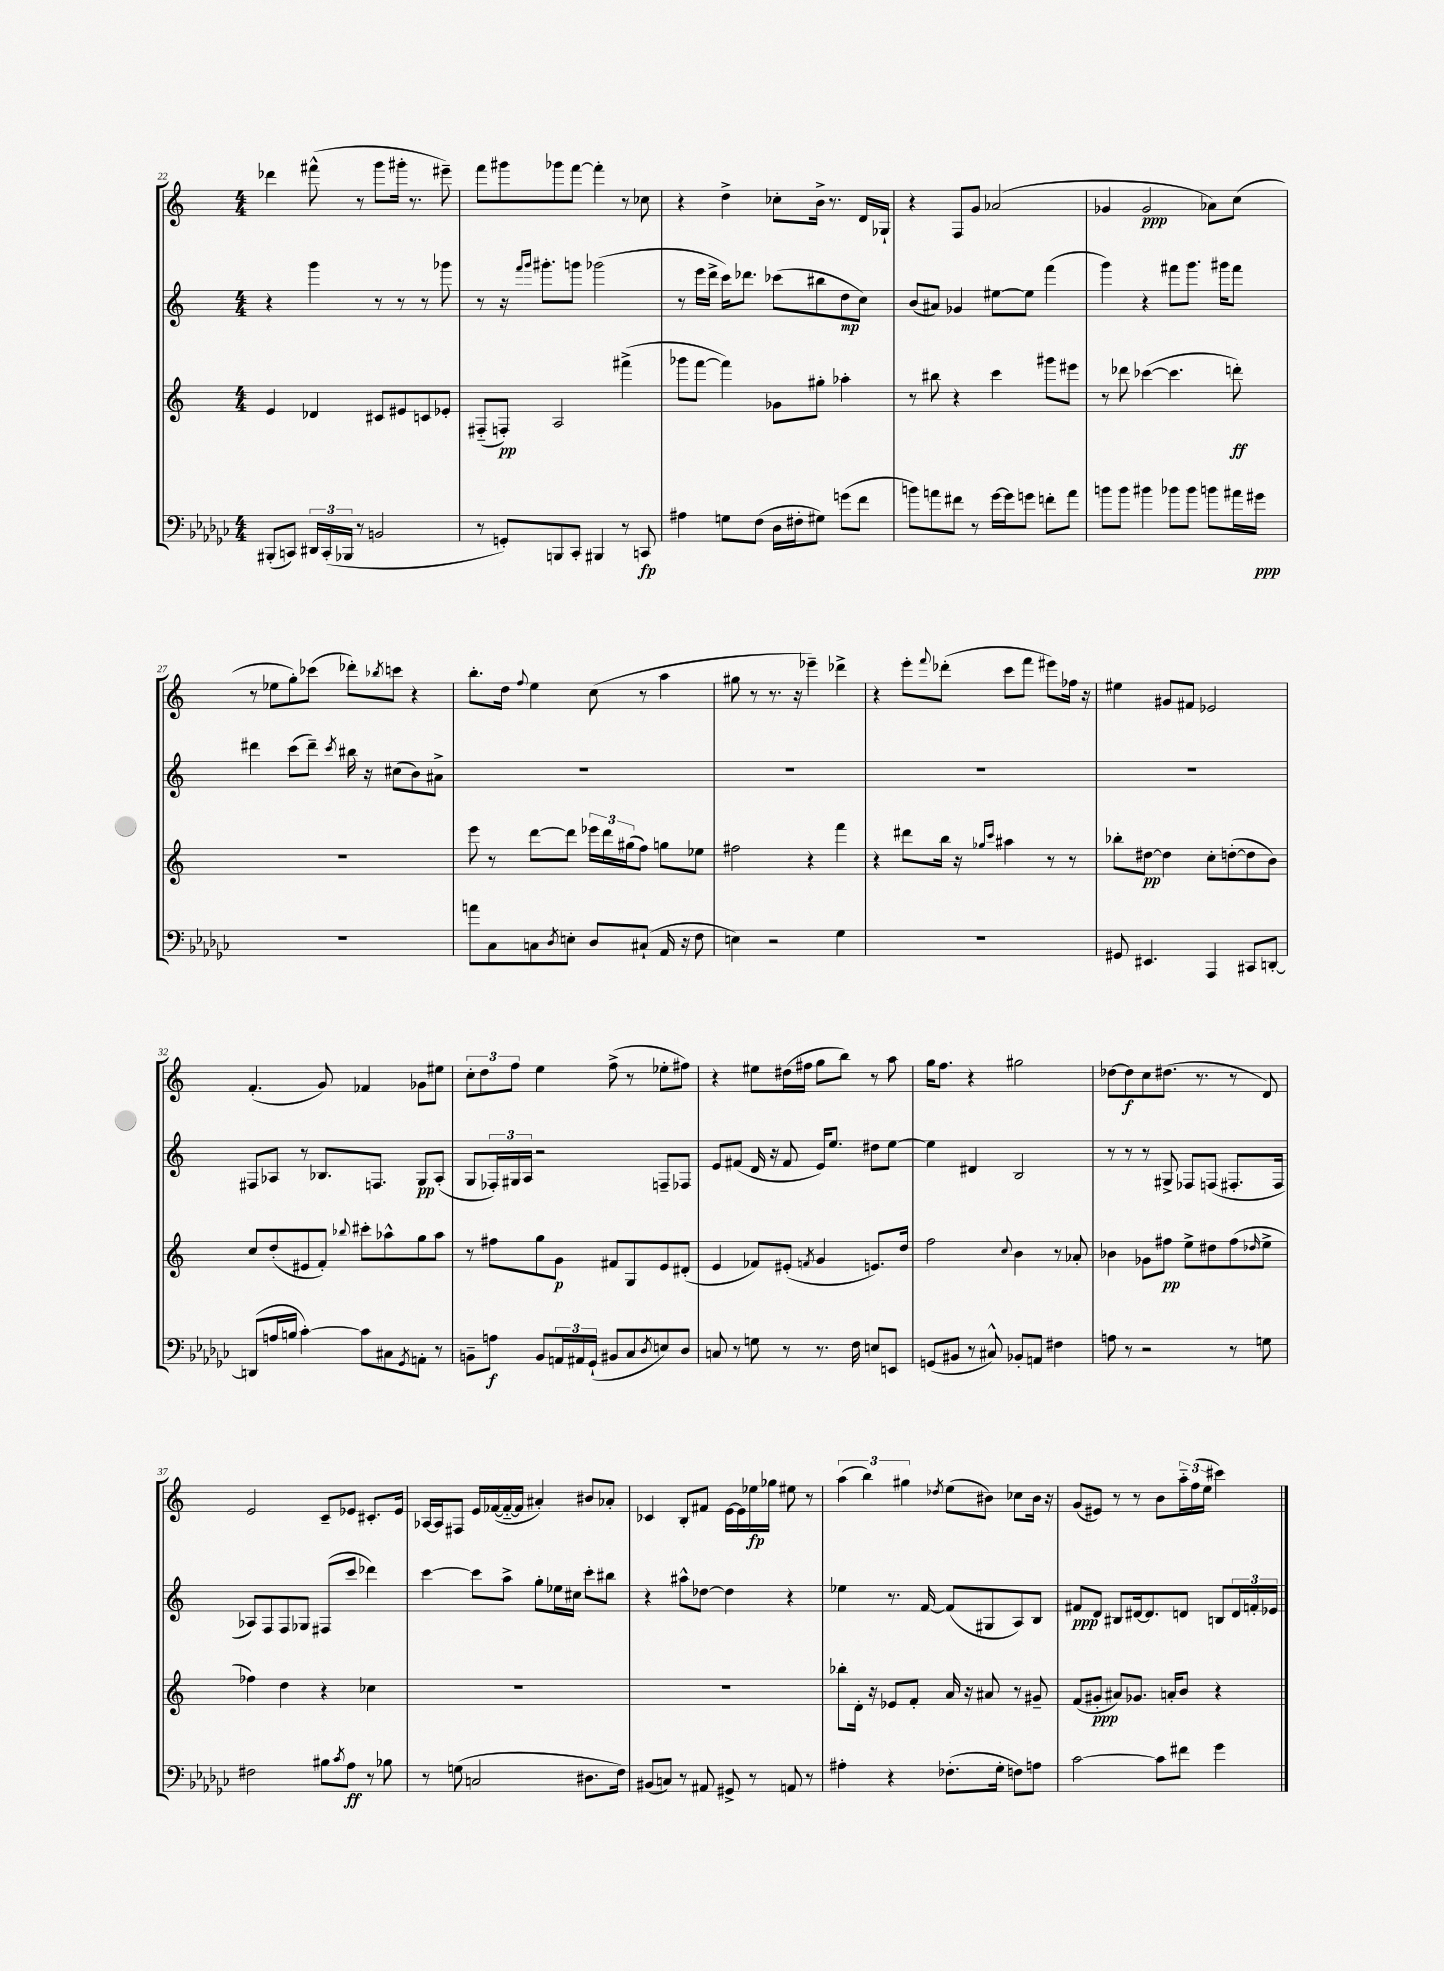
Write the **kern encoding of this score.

**kern	**kern	**kern	**kern
*staff4	*staff3	*staff2	*staff1
*clefF4	*clefG2	*clefG2	*clefG2
*k[b-e-a-d-g-c-]	*k[]	*k[]	*k[]
*M4/4	*M4/4	*M4/4	*M4/4
(8BBB#'/L	4e/	4r	4ddd-\
8CC/J)	.	.	.
24DD#/LL	4d-/	4ggg\	(8fff#^^\
(24CC'/	.	.	.
24BBB-/JJ	.	.	.
8r	.	.	8r
2BB/	8c#/L	8r	8ggg\L
.	8e#/	8r	16ggg#'\Jk
.	.	.	8.r
.	8c/	8r	.
.	8e-'/J	8ggg-\	8eee#~\)
=	=	=	=
8r	(8F#'~/L	8r	8fff\L
8GG'/L)	8F'/J)	16r	8ggg#\
.	.	16qqfff/LL	.
.	.	16qqggg/JJ	.
.	.	8.ggg#'\L	.
8BBB/	2A/	.	8ggg-\
8CC-'/J	.	8ggg\J	[8fff\J
4BBB#/	.	(2ggg-\	4fff'\]
8r	(4fff#^\	.	8r
8CC/	.	.	8cc-\
=	=	=	=
4A#\	8ggg-\L	8r	4r
.	[8fff\J	16eee\LL	.
.	.	16ddd^\JJ	.
8G\L	4fff\])	16ccc\LK)	4dd^\
.	.	8.ddd-\J	.
(8F\J	.	.	.
16D-\LL	8g-\L	(8ccc-\L	8cc-'\L
16F#'\J	.	.	.
8G#\J)	8gg#'\J	8bb#\	16b^\Jk
.	.	.	8.r
(8g\L	4aa-'\	8dd\	.
8f\J	.	8cc\J)	16d/LL
.	.	.	16G-`/JJ
=	=	=	=
8b\L)	8r	(8b/L	4r
8a\	8bb#\	8a#/J)	.
8f#\J	4r	4g-/	8F/L
8r	.	.	8g/J
[16g-\LL	4ccc\	[8ee#\L	(2a-/
16g-\]J	.	.	.
8g\J	.	8ee#\]J	.
8f'\L	8ggg#\L	(4fff\	.
8a\J	8eee#\J	.	.
=	=	=	=
8b\L	8r	4ggg\)	4g-/
8b\J	8ddd-\	.	.
4b#\	([4ccc-\	4r	2g-/
8b-\L	4.ccc-\]	8fff#\L	.
8b-\J	.	8.ggg\J	.
8b\L	.	.	8a-\L)
.	.	16ggg#\LK	.
16a#\L	8ddd'\)	8fff#\J	(8cc\J
16g#\JJ	.	.	.
=	=	=	=
1r	1r	4ddd#\	8r
.	.	.	8ee-\L
.	.	(8ccc\L	8gg'\)
.	.	8ddd#~\J)	(8ccc-\J
.	.	8qccc/	.
.	.	16bb#\	8ddd-'\L)
.	.	16r	.
.	.	.	8qbb-/
.	.	(8cc#\L	8ccc\J
.	.	8b\)	4r
.	.	8a#^\J	.
=	=	=	=
8a\L	8eee\	1r	8.bb'\L
8C-\	8r	.	.
.	.	.	16dd\Jk
.	.	.	8qqff/
8C\	[8ddd\L	.	4ee\
8qD-/	.	.	.
8E'\J	8ddd\]J	.	.
8D-/L	24eee-\LL	.	(8cc\
.	24ddd\	.	.
.	(24gg#\J	.	.
(8C#`/J	8ff\J)	.	8r
16AA-/	8gg\L	.	4aa\
16r	.	.	.
8F\	8ee-\J	.	.
=	=	=	=
4E\)	2ff#\	1r	8gg#\
.	.	.	8r
2r	.	.	8.r
.	.	.	16r
.	4r	.	4eee-~\)
4G-\	4fff\	.	4ddd-^\
=	=	=	=
1r	4r	1r	4r
.	8ddd#\L	.	8eee'\L
.	.	.	8qqfff/
.	16bb\Jk	.	(8ddd-'\J
.	16r	.	.
.	16qqgg-/LL	.	.
.	16qqccc/JJ	.	.
.	4aa#\	.	8ccc\L
.	.	.	8fff\J
.	8r	.	8eee#\L)
.	8r	.	16ff-\Jk
.	.	.	16r
=	=	=	=
8GG#/	8bb-'\L	1r	4ee#\
4.EE#/	[8dd#\J	.	.
.	4dd#\]	.	8g#/L
.	.	.	8f#/J
4AAA-/	8cc'\L	.	2e-/
.	([8dd'\	.	.
8CC#/L	8dd\]	.	.
[8DD'/J	8b\J)	.	.
=	=	=	=
(8DD/]L	8cc/L	8F#/L	(4.f'/
16A/L	(8dd'/	8A-/J	.
16B/JJ	.	.	.
[4c-'\)	8e#/	8r	.
.	8f'/J)	8.B-/L	8g/)
.	8qqbb-/	.	.
8c-\]L	8ccc#'\L	.	4f-/
.	.	8.F/J	.
8C#\	8aa-^^\	.	.
8qGG-/	.	.	.
8AA'\J	8gg\	8G/L	8g-\L
8r	8aa-\J	(8A-'/J	8ee#\J
=	=	=	=
8BB~\L	8r	8G/L	12cc'\L
.	.	.	12dd\
8A\J	8ff#\L	24F-'/L)	.
.	.	24G#/	12ff\J
.	.	24A/JJ	.
8BB/L	8gg\	2r	4ee\
24AA/L	8g\J	.	.
24AA#/	.	.	.
(24GG-`/JJ	.	.	.
8BB#/L	8f#/L	.	(8ff^\
8C-/	8G/	.	8r
8qD-/	.	.	.
8E/)	8e/	8F~/L	8ee-'\L
8D-/J	(8d#'/J	8F-/J	8ff#\J)
=	=	=	=
8C/	4e/	8e/L	4r
8r	.	(8f#/J	.
8G\	8f-/L)	16d/	8ee#\L
.	.	16r	.
8r	(8e#'/J	8f#/	(16dd#\L
.	.	.	16ff#\JJ
.	8qf/	.	.
8.r	4g/	16e/LK)	8gg\L
.	.	8.ee/J	.
.	.	.	8bb\J)
16F\	.	.	.
8E/L	8.e/L)	8dd#\L	8r
8EE/J	.	[8ee\J	8aa\
.	16dd/Jk	.	.
=	=	=	=
(8GG/L	2ff\	4ee\]	16gg\LK
.	.	.	8.ff\J
8BB#/J	.	.	.
8r	.	4d#/	4r
8C#^^/)	.	.	.
.	8qqcc/	.	.
8BB-'/L	4b\	2B/	2gg#\
8AA/J	.	.	.
4F#\	8r	.	.
.	8a-'/	.	.
=	=	=	=
8A\	4b-\	8r	[8dd-\L
8r	.	8r	8dd-\]
2r	8g-\L	8r	8cc\
.	8ff#\J	8G#^/	(8.dd#\J
.	8ee^\L	8F-/L	.
.	.	.	8.r
.	8dd#\	(8F/J	.
8r	(8ff#\	8.F#'/L	8r
.	16qqdd-/	.	.
8G\	8ee^\J	.	8d/)
.	.	16F#/Jk	.
=	=	=	=
2F#\	4ff-\)	8A-/L)	2e/
.	.	8F/	.
.	4dd\	8F/	.
.	.	8G-/J	.
8B#\L	4r	(8F#/L	8c~/L
8qc-/	.	.	.
8A-\J	.	8ccc/J	8e-/J
8r	4cc-\	4ddd-\)	8.c#'/L
8B-\	.	.	.
.	.	.	16e-/Jk
=	=	=	=
8r	1r	[4ccc\	[16A-/LL
.	.	.	16A-/]J
(8G\	.	.	8F#/J
2C/	.	8ccc\]L	16e/LL
.	.	.	([16f-/
.	.	8aa^\J	16f-'~/_
.	.	.	16f-/]JJ
.	.	8gg'\L	4a#'/)
.	.	16ee-\L	.
.	.	16cc#\JJ	.
8.D#\L	.	8ccc'\L	8b#/L
.	.	8bb#\J	8a-'/J
16F\Jk)	.	.	.
=	=	=	=
(8BB#/L	1r	4r	4c-/
8C/J)	.	.	.
8r	.	8aa#^^\L	8B'/L
8AA#/	.	[8dd-\J	8f#/J
8GG#^/	.	4dd-\]	[16e\LL
.	.	.	16e\]
8r	.	.	16ee-\
.	.	.	16gg-\JJ
8AA/	.	4r	8ee#\
8r	.	.	8r
=	=	=	=
4A#'\	8bb-'\L	4ee-\	(6aa\
.	16d'\Jk	.	.
.	.	.	6bb\)
.	16r	.	.
4r	8e-/L	8.r	.
.	.	.	6gg#\
.	8f'/J	.	.
.	.	[16f/	.
.	.	.	8qdd-/
(8.F-'\L	16a/	(8f/]L	(8ee\L
.	16r	.	.
.	8a#/	8G#/	8b#\J)
16G-'\Jk	.	.	.
8F\L)	8r	8A/)	8cc-\L
8A\J	8g#~/	8B/J	16b#\Jk
.	.	.	16r
=	=	=	=
[2c-\	(8f/L	8f#/L	(8g/L
.	8g#'/J	8d/J	8e#/J)
.	8a#/L)	8B#/L	8r
.	8.g-/J	[16d#/k	8r
.	.	8.d#/]	.
8c-\]L	.	.	8b\L
.	16a'/LK	.	.
8f#\J	8b/J	8d/J	24aa'~\L
.	.	.	(24ff\
.	.	.	24ee\JJ
4g-\	4r	8B/L	4ccc#\)
.	.	24d/L	.
.	.	24f'/	.
.	.	24e-/JJ	.
==	==	==	==
*-	*-	*-	*-
